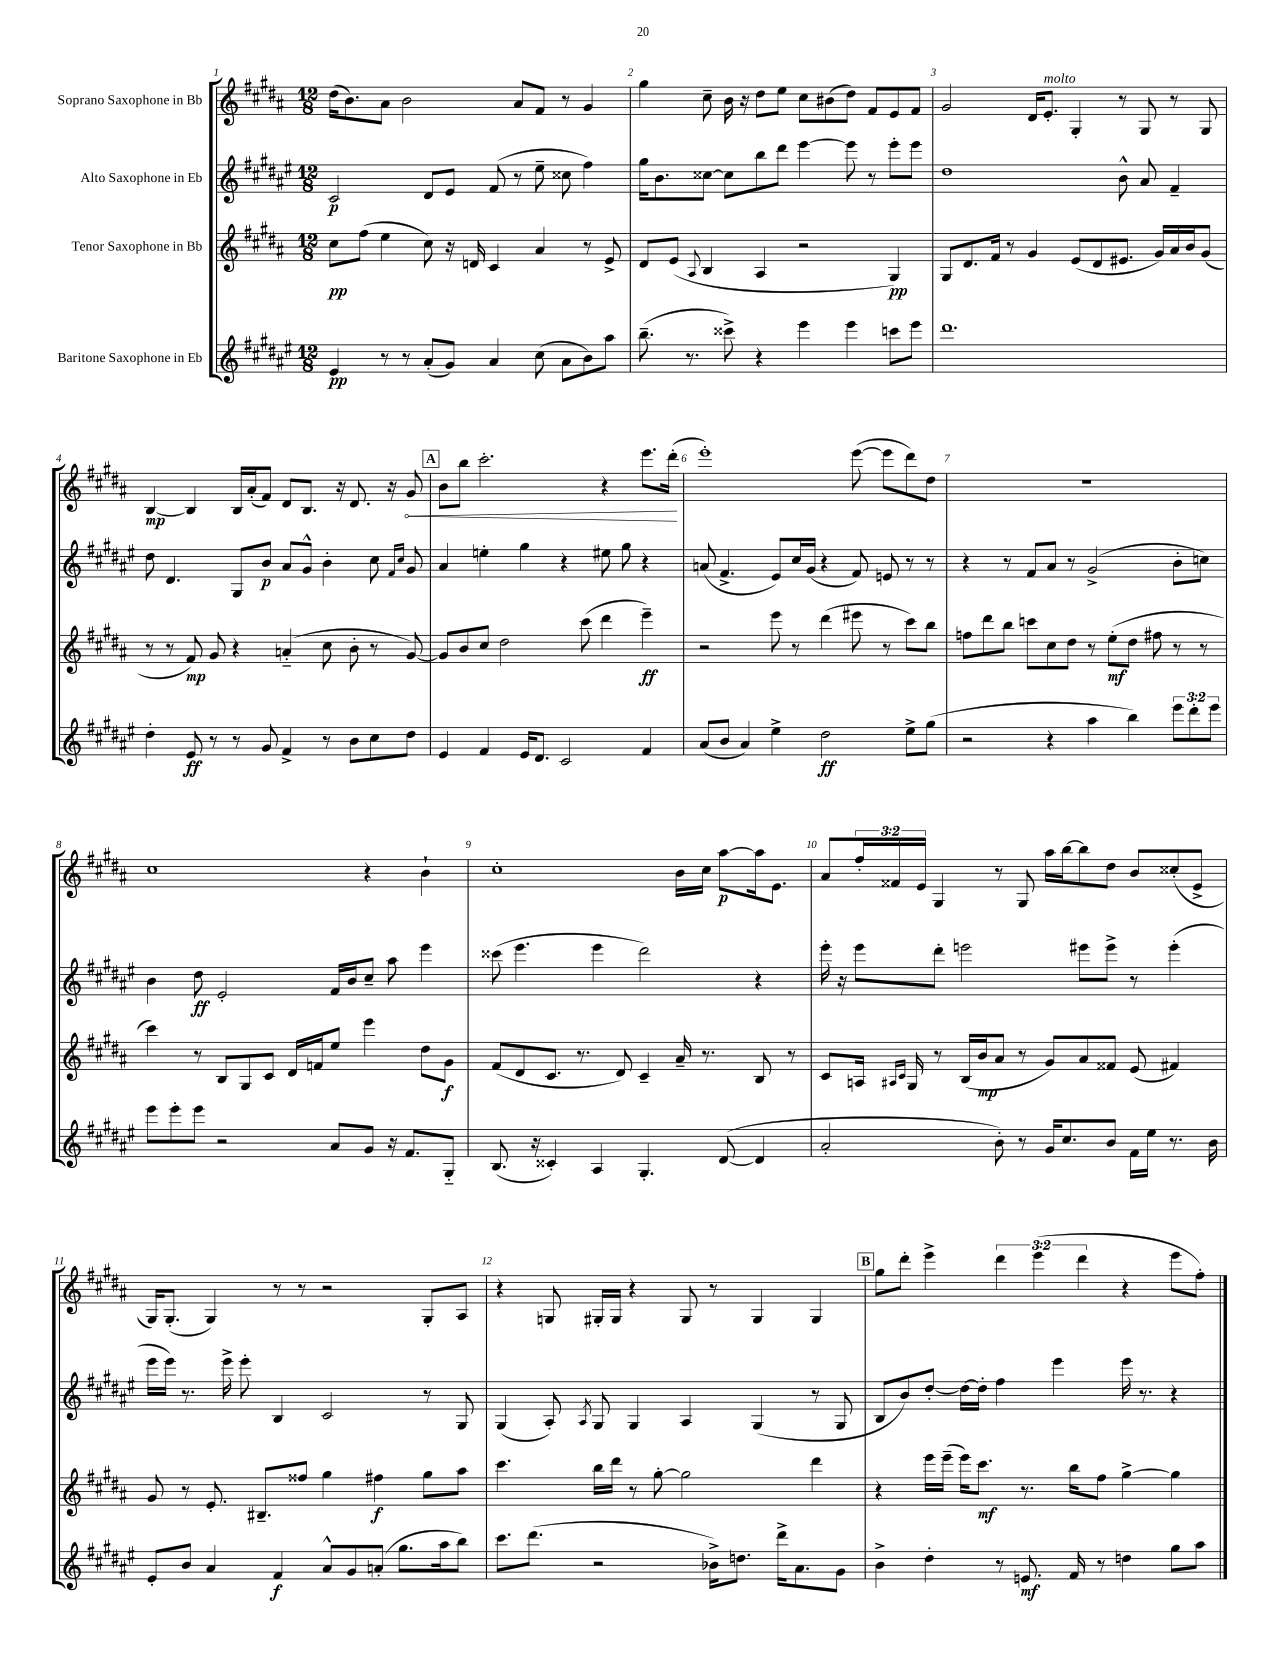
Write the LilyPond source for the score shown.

<<
\new StaffGroup <<
\new Staff = "s0" \with { instrumentName = "Soprano Saxophone in Bb" } {
    \clef treble \key b \major \numericTimeSignature \time 12/8 \override Staff.TupletNumber.text = #tuplet-number::calc-fraction-text
    dis''16( b'8.) ais'8 b'2 ais'8 fis'8 r8 gis'4 |
    gis''4 cis''8-- b'16 r16 dis''8 e''8 cis''8 bis'8( dis''8) fis'8 e'8 fis'8 |
    gis'2 dis'16 e'8.-.^\markup { \italic "molto" } gis4-. r8 gis8 r8 gis8 |
    b4~\mp b4 b16 ais'16-.( fis'8) dis'8 b8. r16 dis'8. r16 \once \override Hairpin.circled-tip = ##t gis'8\< |
    \mark \markup { \box "A" } b'8 b''8 cis'''2.-. r4 e'''8. dis'''16-.\!( |
    e'''1-.) e'''8~( e'''8 dis'''8) dis''8 |
    R1. |
    cis''1 r4 b'4-! |
    cis''1-. b'16 cis''16 ais''8~\p ais''16 e'8. |
    ais'8 \tuplet 3/2 { fis''16-. fisis'16 e'16 } gis4 r8 gis8 ais''16 b''16~ b''8 dis''8 b'8 cisis''8-.( e'8-> |
    gis16) gis8.-.( gis4) r8 r8 r2 gis8-. ais8 |
    r4 g8 gis16-. gis16 r4 gis8 r8 gis4 gis4 |
    \mark \markup { \box "B" } gis''8 dis'''8-. e'''4-> \tuplet 3/2 { dis'''4 e'''4( dis'''4 } r4 e'''8 fis''8-.) \bar "|." |
}
\new Staff = "s1" \with { instrumentName = "Alto Saxophone in Eb" } {
    \clef treble \key fis \major \numericTimeSignature \time 12/8
    cis'2\p dis'8 eis'8 fis'8( r8 eis''8-- cisis''8 fis''4) |
    gis''16 b'8. cisis''8~ cisis''8 b''8 dis'''8 eis'''4~ eis'''8 r8 eis'''8-. eis'''8 |
    dis''1 b'8-^ ais'8 fis'4-- |
    dis''8 dis'4. gis8 b'8\p ais'8 gis'8-^ b'4-. cis''8 \grace { fis'16 cis''16 } gis'8 |
    \mark \markup { \box "A" } ais'4 e''4-. gis''4 r4 eis''8 gis''8 r4 |
    a'8( fis'4.-> eis'8) cis''16 gis'16( r4 fis'8) e'8 r8 r8 |
    r4 r8 fis'8 ais'8 r8 gis'2->( b'8-. c''8) |
    b'4 dis''8\ff eis'2-. fis'16 b'16 cis''8-- ais''8 eis'''4 |
    cisis'''8( eis'''4. eis'''4 dis'''2) r4 |
    eis'''16-. r16 eis'''8 dis'''8-. e'''2 eis'''8 eis'''8-> r8 eis'''4-.( |
    eis'''16 eis'''16) r8. eis'''16-> eis'''8-. b4 cis'2 r8 gis8 |
    gis4( ais8-.) \acciaccatura { ais8 } gis8 gis4 ais4 gis4( r8 gis8 |
    \mark \markup { \box "B" } b8 b'8) dis''8~-. dis''16~ dis''16-. fis''4 eis'''4 eis'''16 r8. r4 \bar "|." |
}
\new Staff = "s2" \with { instrumentName = "Tenor Saxophone in Bb" } {
    \clef treble \key b \major \numericTimeSignature \time 12/8
    cis''8\pp fis''8( e''4 cis''8) r16 d'16 cis'4 ais'4 r8 e'8-> |
    dis'8 e'8( \appoggiatura { ais8 } b4 ais4 r2 gis4\pp) |
    gis8 dis'8. fis'16 r8 gis'4 e'8( dis'8 eis'8. gis'16) ais'16 b'16 gis'8( |
    r8 r8 fis'8\mp) gis'8 r4 a'4-_( cis''8 b'8-. r8 gis'8~) |
    \mark \markup { \box "A" } gis'8 b'8 cis''8 dis''2 cis'''8( dis'''4 e'''4--\ff) |
    r2 e'''8 r8 dis'''4( eis'''8 r8 cis'''8) b''8 |
    f''8 dis'''8 b''8 c'''8 cis''8 dis''8 r8 e''8-.\mf( dis''8 fis''8 r8 r8 |
    cis'''4) r8 b8 gis8 cis'8 dis'16 f'16 e''8 e'''4 dis''8 gis'8\f |
    fis'8( dis'8 cis'8. r8. dis'8) cis'4-- ais'16-- r8. b8 r8 |
    cis'8 a16 \grace { ais16 cis'16 } gis16 r8 b16( b'16\mp ais'8 r8 gis'8) ais'8 fisis'8 e'8( fis'4) |
    gis'8 r8 e'8.-. bis8.-- fisis''8 gis''4 fis''4\f gis''8 ais''8 |
    cis'''4. b''16 dis'''16 r8 gis''8~-. gis''2 dis'''4 |
    \mark \markup { \box "B" } r4 e'''16 e'''16--( e'''16) cis'''8.\mf r8. b''16 fis''8 gis''4~-> gis''4 \bar "|." |
}
\new Staff = "s3" \with { instrumentName = "Baritone Saxophone in Eb" } {
    \clef treble \key fis \major \numericTimeSignature \time 12/8 \override Staff.TupletNumber.text = #tuplet-number::calc-fraction-text
    eis'4\pp r8 r8 ais'8-.( gis'8) ais'4 cis''8( ais'8 b'8) ais''8 |
    b''8.--( r8. cisis'''8->) r4 eis'''4 eis'''4 c'''8 eis'''8 |
    dis'''1. |
    dis''4-. eis'8\ff r8 r8 gis'8 fis'4-> r8 b'8 cis''8 dis''8 |
    \mark \markup { \box "A" } eis'4 fis'4 eis'16 dis'8. cis'2 fis'4 |
    ais'8( b'8 ais'4) eis''4-> dis''2\ff eis''8-> gis''8( |
    r2 r4 ais''4 b''4) \tuplet 3/2 { eis'''8 dis'''8-. eis'''8 } |
    eis'''8 eis'''8-. eis'''8 r2 ais'8 gis'8 r16 fis'8. gis8-_ |
    b8.( r16 cisis'4-.) ais4 gis4.-. dis'8~( dis'4 |
    ais'2-. b'8-.) r8 gis'16 cis''8. b'8 fis'16 eis''16 r8. b'16 |
    eis'8-. b'8 ais'4 fis'4\f ais'8-^ gis'8 a'8-.( gis''8. ais''16 b''8) |
    cis'''8. dis'''8.( r2 bes'16->) d''8. dis'''16-> ais'8. gis'8 |
    \mark \markup { \box "B" } b'4-> dis''4-. r8 e'8.\mf fis'16 r8 d''4 gis''8 ais''8 \bar "|." |
}
>>
>>
\layout { \context { \Score \override BarNumber.break-visibility = ##(#f #t #t) barNumberVisibility = #all-bar-numbers-visible } }
